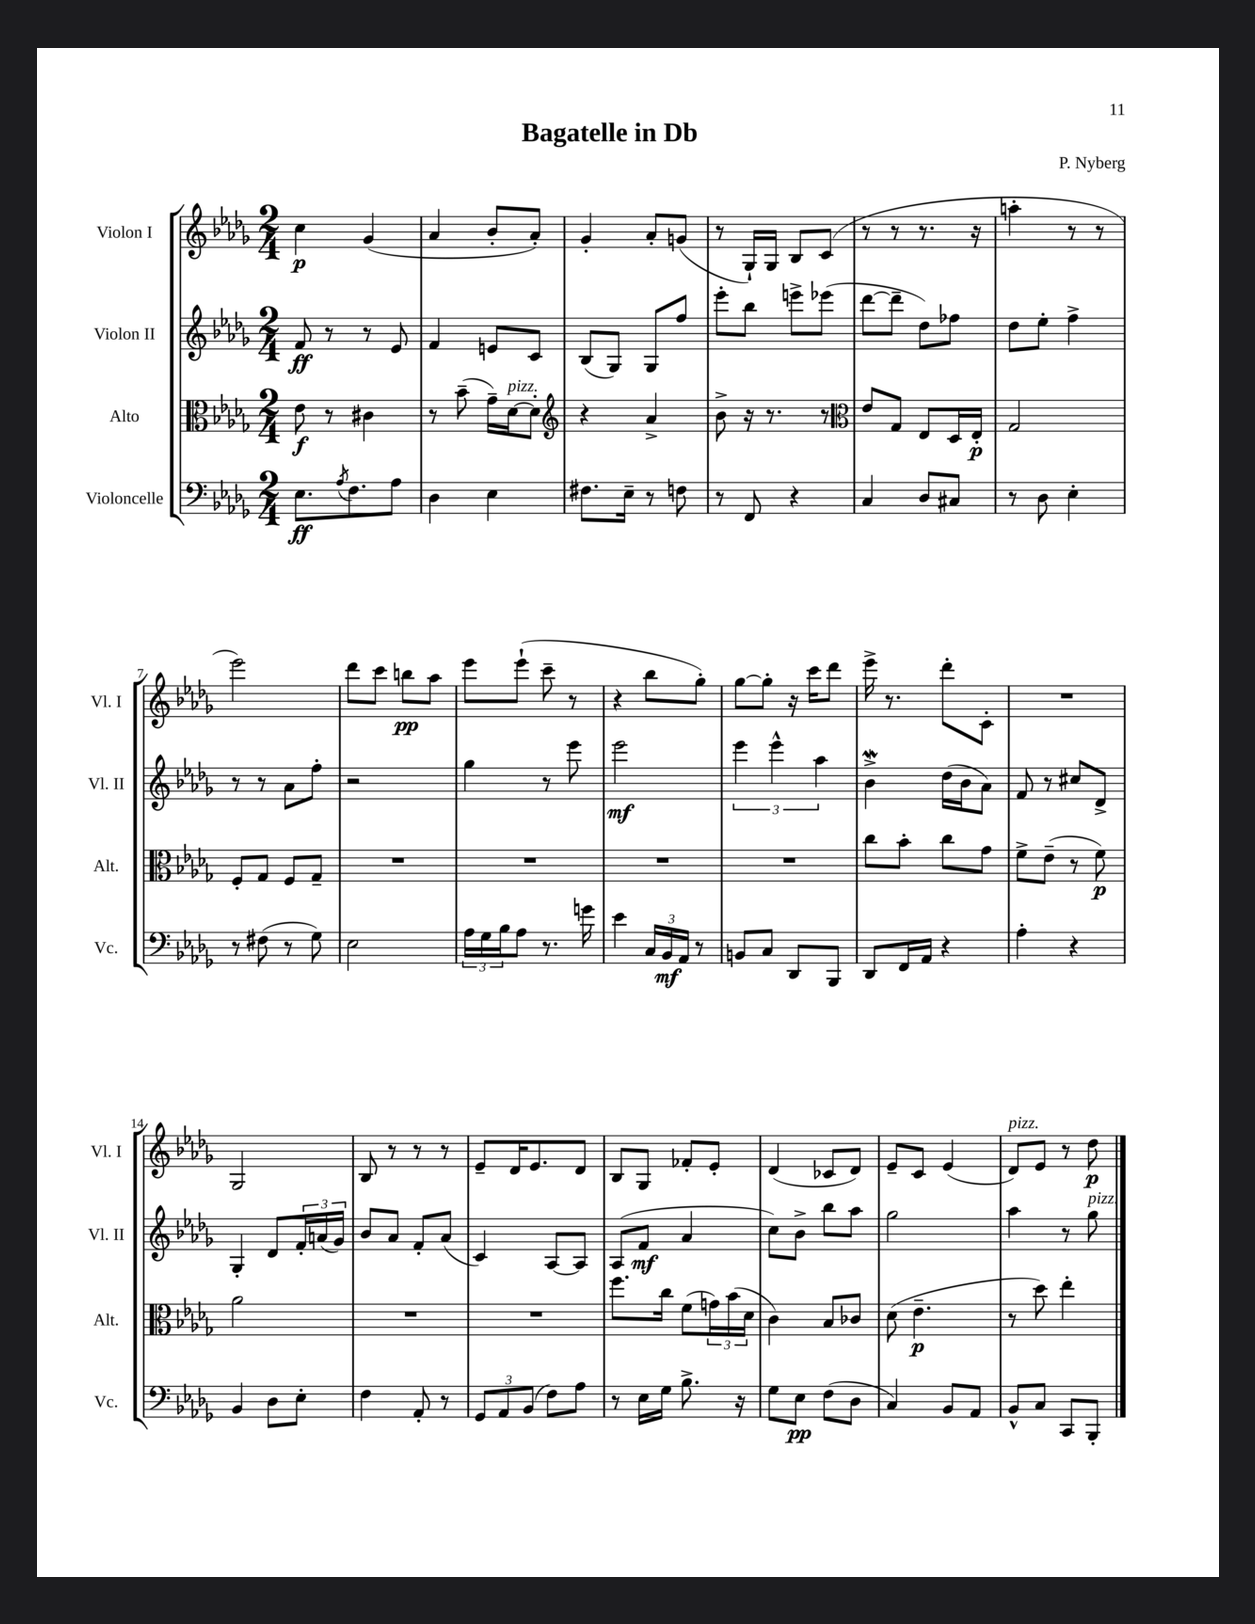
\header { title = "Bagatelle in Db" composer = "P. Nyberg" }
<<
\new StaffGroup <<
\new Staff = "s0" \with { instrumentName = "Violon I" shortInstrumentName = "Vl. I" } {
    \clef treble \key des \major \numericTimeSignature \time 2/4
    c''4\p ges'4( |
    aes'4 bes'8-. aes'8-.) |
    ges'4-. aes'8-. g'8( |
    r8 ges16-!) ges16 bes8 c'8( |
    r8 r8 r8. r16 |
    a''4-. r8 r8 |
    ees'''2) |
    des'''8 c'''8 b''8\pp aes''8 |
    ees'''8 ees'''8-!( c'''8-- r8 |
    r4 bes''8 ges''8-.) |
    ges''8~ ges''8-. r16 c'''16 des'''8 |
    ees'''16-> r8. des'''8-. c'8-. |
    R2 |
    ges2 |
    bes8 r8 r8 r8 |
    ees'8-- des'16 ees'8. des'8 |
    bes8 ges8 fes'8-. ees'8-. |
    des'4( ces'8 des'8) |
    ees'8-- c'8 ees'4( |
    des'8^\markup { \italic "pizz." }) ees'8 r8 des''8\p \bar "|." |
}
\new Staff = "s1" \with { instrumentName = "Violon II" shortInstrumentName = "Vl. II" } {
    \clef treble \key des \major \numericTimeSignature \time 2/4
    f'8\ff r8 r8 ees'8 |
    f'4 e'8 c'8 |
    bes8( ges8) ges8 f''8 |
    ees'''8-. bes''8 e'''8-> ees'''8( |
    des'''8~ des'''8-- des''8) fes''8 |
    des''8 ees''8-. f''4-> |
    r8 r8 aes'8 f''8-. |
    r2 |
    ges''4 r8 ees'''8 |
    ees'''2\mf |
    \tuplet 3/2 { ees'''4 ees'''4-^ aes''4 } |
    bes'4->\mordent des''16( bes'16 aes'8) |
    f'8 r8 cis''8 des'8-> |
    ges4-. des'8 \tuplet 3/2 { f'16-. a'16( ges'16) } |
    bes'8 aes'8 f'8-. aes'8( |
    c'4) aes8~ aes8 |
    aes8( f'8\mf aes'4 |
    c''8) bes'8-> bes''8 aes''8 |
    ges''2 |
    aes''4 r8 ges''8^\markup { \italic "pizz." } \bar "|." |
}
\new Staff = "s2" \with { instrumentName = "Alto" shortInstrumentName = "Alt." } {
    \clef alto \key des \major \numericTimeSignature \time 2/4
    ees'8\f r8 cis'4 |
    r8 bes'8--( ges'16--) des'16~^\markup { \italic "pizz." } des'8-. |
    \clef treble r4 aes'4-> |
    bes'8-> r16 r8. r8 |
    \clef alto ees'8 ges8 ees8 des16 ees16-.\p |
    ges2 |
    f8-. ges8 f8 ges8-- |
    R2 |
    R2 |
    R2 |
    R2 |
    c''8 bes'8-. c''8 ges'8 |
    f'8-> ees'8--( r8 f'8\p) |
    aes'2 |
    R2 |
    R2 |
    f''8. c''16 f'8( \tuplet 3/2 { g'16) bes'16( des'16 } |
    c'4) bes8 ces'8 |
    des'8( ees'4.--\p |
    r8 des''8) ees''4-. \bar "|." |
}
\new Staff = "s3" \with { instrumentName = "Violoncelle" shortInstrumentName = "Vc." } {
    \clef bass \key des \major \numericTimeSignature \time 2/4
    ees8.\ff \acciaccatura { aes8 } f8. aes8 |
    des4 ees4 |
    fis8. ees16-- r8 f8 |
    r8 f,8 r4 |
    c4 des8 cis8 |
    r8 des8 ees4-. |
    r8 fis8( r8 ges8) |
    ees2 |
    \tuplet 3/2 { aes16 ges16 bes16 } aes8 r8. g'16 |
    ees'4 \tuplet 3/2 { c16 bes,16\mf aes,16 } r8 |
    b,8 c8 des,8 bes,,8 |
    des,8 f,16 aes,16 r4 |
    aes4-. r4 |
    bes,4 des8 ees8-. |
    f4 aes,8-. r8 |
    \tuplet 3/2 { ges,8 aes,8 bes,8( } f8) aes8 |
    r8 ees16 ges16 bes8.-> r16 |
    ges8 ees8\pp f8( des8 |
    c4) bes,8 aes,8 |
    bes,8-^ c8 c,8 bes,,8-. \bar "|." |
}
>>
>>
